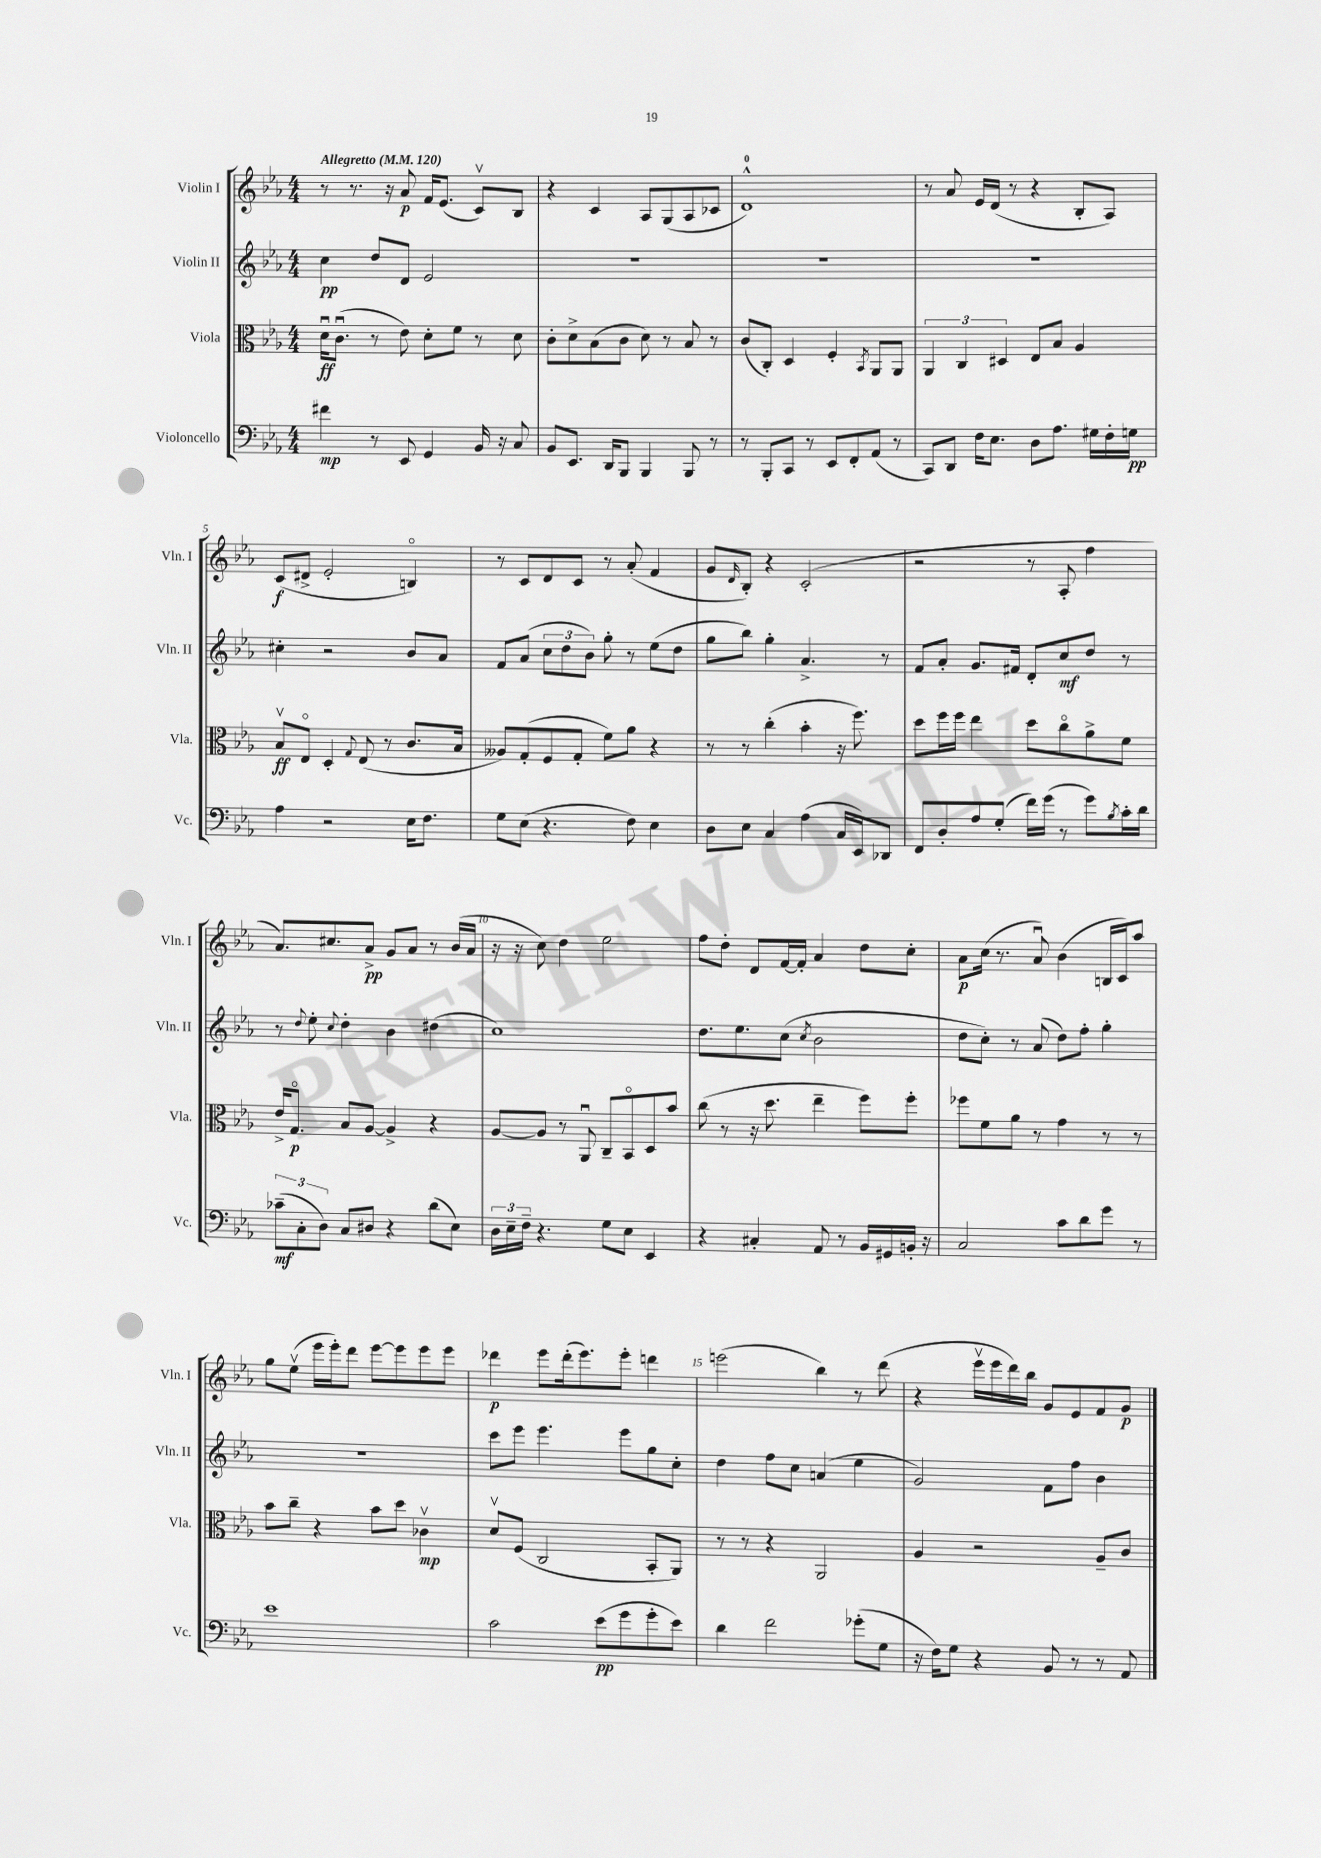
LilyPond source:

<<
\new StaffGroup <<
\new Staff = "s0" \with { instrumentName = "Violin I" shortInstrumentName = "Vln. I" } {
    \clef treble \key ees \major \numericTimeSignature \time 4/4 \tempo "Allegretto" 4 = 120
    r8 r8. r16 aes'8\p f'16 ees'8.( c'8\upbow) bes8 |
    r4 c'4 aes8 g8( aes8 ces'8 |
    d'1-0-^) |
    r8 aes'8 ees'16 d'16( r8 r4 bes8-. aes8) |
    c'8\f( dis'8-> ees'2-. b4\flageolet) |
    r8 c'8 d'8 c'8 r8 aes'8-.( f'4 |
    g'8 \grace { d'16 } bes8-.) r4 c'2-.( |
    r2 r8 aes8-. f''4 |
    aes'8.) cis''8. aes'8->\pp g'8 aes'8 r8 bes'16( aes'16 |
    r16 r16 c''8) d''4 ees''2 |
    f''8 d''8-. d'8 f'16~ f'16-. aes'4 d''8 c''8-. |
    aes'8\p c''16( r8. aes'8\downbow) bes'4( b16 c'16) aes''8 |
    g''8 ees''8\upbow( ees'''16 ees'''16-.) d'''8 ees'''8~ ees'''8 ees'''8 ees'''8 |
    des'''4\p ees'''8 des'''16-.( ees'''8.) ees'''8-. d'''4 |
    e'''2( bes''4) r8 d'''8( |
    r4 ees'''16\upbow ees'''16 d'''16) bes''16 g'8 ees'8 f'8 g'8\p \bar "|." |
}
\new Staff = "s1" \with { instrumentName = "Violin II" shortInstrumentName = "Vln. II" } {
    \clef treble \key ees \major \numericTimeSignature \time 4/4
    c''4\pp d''8 d'8 ees'2 |
    R1 |
    R1 |
    R1 |
    cis''4-. r2 bes'8 aes'8 |
    f'8 aes'8( \tuplet 3/2 { c''8 d''8 bes'8) } g''8-. r8 ees''8( d''8 |
    g''8 bes''8) g''4-. aes'4.-> r8 |
    f'8 aes'8-. g'8. fis'16 d'8-. c''8\mf d''8 r8 |
    r8 \appoggiatura { d''8 } ees''8-. \appoggiatura { c''8 } d''4-. bes'4 dis''4( |
    c''1) |
    d''8. ees''8. c''8( \acciaccatura { c''8 } bes'2 |
    d''8 c''8-.) r8 aes'8( d''8) f''8-. g''4-. |
    R1 |
    c'''8 ees'''8 ees'''4. ees'''8 g''8 c''8-. |
    d''4 f''8 c''8 a'4( ees''4 |
    g'2) f'8 f''8 bes'4 \bar "|." |
}
\new Staff = "s2" \with { instrumentName = "Viola" shortInstrumentName = "Vla." } {
    \clef alto \key ees \major \numericTimeSignature \time 4/4
    d'16\downbow\ff c'8.\downbow( r8 ees'8) d'8-. f'8 r8 d'8 |
    c'8-. d'8-> bes8( c'8 d'8) r8 bes8 r8 |
    c'8( c8-.) d4 f4-. \acciaccatura { bes,8 } aes,8 aes,8 |
    \tuplet 3/2 { aes,4 c4 dis4 } ees8 bes8 aes4 |
    bes8\upbow\ff ees8\flageolet d4-. \appoggiatura { g8 } ees8( r8 c'8. bes16 |
    aeses8) g8-.( f8 g8-. f'8) aes'8 r4 |
    r8 r8 c''4-.( bes'4-. r16 f''8.) |
    d''8 f''16 f''16 ees''4 d''8 c''8\flageolet aes'8-> f'8 |
    ees'16-> g8.\flageolet\p bes8 aes8~ aes4-> r4 |
    aes8~ aes8 r8 aes,8\downbow c8-- bes,8\flageolet d8 bes'8 |
    c''8( r8 r16 d''8. ees''4-- f''8) f''8-. |
    fes''8 f'8 aes'8 r8 g'4 r8 r8 |
    bes'8 c''8-- r4 bes'8 d''8 ces'4\upbow\mp |
    d'8\upbow f8( c2 bes,8-. aes,8) |
    r8 r8 r4 aes,2 |
    aes4 r2 aes8-- c'8 \bar "|." |
}
\new Staff = "s3" \with { instrumentName = "Violoncello" shortInstrumentName = "Vc." } {
    \clef bass \key ees \major \numericTimeSignature \time 4/4
    fis'4\mp r8 ees,8 g,4 bes,16 r16 c8 |
    bes,8 ees,8. d,16 bes,,8 bes,,4 bes,,8 r8 |
    r8 bes,,8-. c,8 r8 ees,8 f,8-. aes,8( r8 |
    c,8) d,8 f16 ees8. d8 aes8. gis16 f16-. g16\pp |
    aes4 r2 ees16 f8. |
    g8 ees8( r4. f8) ees4 |
    d8 ees8 c4 aes4( c16 ees,16) des,8 |
    f,8 d8-. aes8 g8-.( f'16) g'16( r8 g'8) \acciaccatura { bes8 } c'16-. d'16 |
    \tuplet 3/2 { ces'8--\mf( c8-. d8) } c8 dis8 r4 d'8( ees8) |
    \tuplet 3/2 { d16 ees16-- f16-- } r4. g8 ees8 ees,4 |
    r4 cis4-. aes,8 r8 bes,16 gis,16 b,16-. r16 |
    c2 c'8 d'8 g'8 r8 |
    ees'1 |
    c'2 ees'8\pp( g'8 g'8-. ees'8) |
    d'4 f'2 ges'8-.( g8 |
    r16 f16) g8 r4 bes,8 r8 r8 aes,8 \bar "|." |
}
>>
>>
\layout { \context { \Score \override BarNumber.break-visibility = ##(#f #t #t) barNumberVisibility = #(every-nth-bar-number-visible 5) } }
